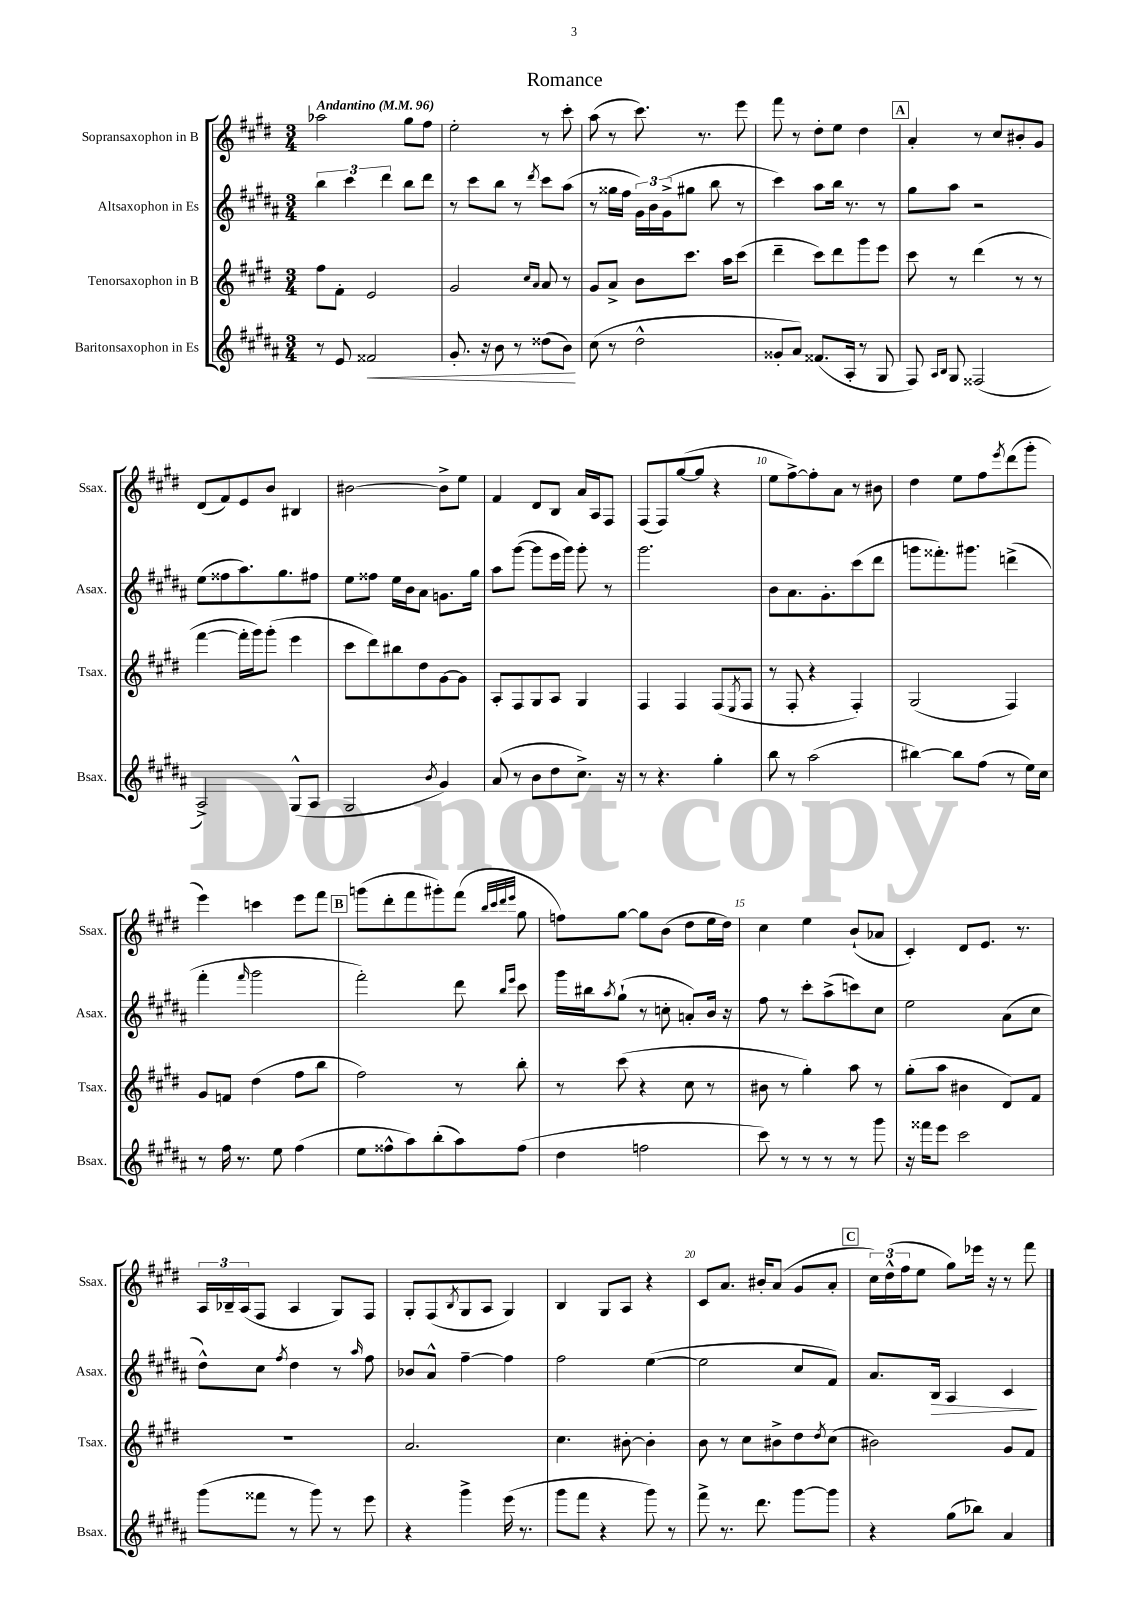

**kern	**kern	**kern	**kern
*staff4	*staff3	*staff2	*staff1
*clefG2	*clefG2	*clefG2	*clefG2
*k[f#c#g#d#a#]	*k[f#c#g#d#]	*k[f#c#g#d#a#]	*k[f#c#g#d#]
*M3/4	*M3/4	*M3/4	*M3/4
*MM96	*MM96	*MM96	*MM96
8r	8ff#	6bb	2aa-
8e	8f#'	.	.
.	.	6ccc#	.
2f##	2e	.	.
.	.	6ddd#	.
.	.	8bb	8gg#
.	.	8ddd#	8ff#
=	=	=	=
8.g#'	2g#	8r	2ee'
.	.	8ccc#	.
16r	.	.	.
8b	.	8bb	.
8r	.	8r	.
.	16qqcc#	.	.
.	16qqa	8qddd#	.
(8dd##	8a	8ccc#	8r
8b)	8r	(8aa#	8ccc#'
=	=	=	=
(8cc#	8g#	8r	(8aa
8r	8a^	16gg##	8r
.	.	16ff#	.
2dd#^^	8b	24g#)	8.ccc#)
.	.	24b	.
.	.	(24g#^	.
.	8.ccc#	8gg#	.
.	.	.	8.r
.	.	8bb	.
.	16aa	.	.
.	(8ccc#	8r	8eee
=	=	=	=
8g##'	4ddd#~	4ccc#)	8fff#
8a#)	.	.	8r
(8.f##	8ccc#)	8aa#	8dd#'
.	8ddd#	16bb	8ee
16A#'	.	8.r	.
8r	8ggg#	.	4dd#
8G#	8eee	8r	.
=	=	=	=
8F#)	8ccc#	8gg#	4a'
16qqA#	.	.	.
16qqB	.	.	.
8G#	8r	8aa#	.
(2F##	(4ddd#	2r	8r
.	.	.	8cc#
.	8r	.	8b#'
.	8r	.	8g#
=	=	=	=
2A#^)	[4fff#	(8ee	(8d#
.	.	8ff##	8f#)
.	16fff#']	8.aa#)	8e
.	16ggg#)	.	.
.	(8ggg#'	.	8b
.	.	8.gg#	.
(8G#^^	4eee	.	4B#
8A#	.	8ff#	.
=	=	=	=
2G#	8ccc#	8ee	[2b#
.	8ddd#)	8ff##	.
.	8bb#	16ee	.
.	.	16b	.
.	8dd#	8a#	.
8qb	.	.	.
4g#)	[8g#	8.g	8b#^]
.	8g#]	.	8ee
.	.	16gg#	.
=	=	=	=
(8a#	8A'	8aa#	4f#
8r	8F#	([8ggg#	.
8b	8G#	8ggg#]	8d#
8dd#	8A	16eee	8B
.	.	16ggg#)	.
8.cc#^)	4G#	8ggg#'	16a
.	.	.	16A
.	.	8r	8F#
16r	.	.	.
=	=	=	=
8r	4F#	2.ggg#	(8F#
4.r	.	.	8F#)
.	4F#	.	([8gg#
.	.	.	8gg#]
4gg#'	(8F#	.	4r
.	8qE	.	.
.	8F#	.	.
=	=	=	=
8bb	8r	8b	8ee
8r	8F#'	8.a#	[8ff#^)
(2aa#	4r	.	8ff#']
.	.	8.g#'	.
.	.	.	8a
.	4F#')	(8ccc#	8r
.	.	8ddd#	8b#
=	=	=	=
[4bb#)	(2G#	8ggg	4dd#
.	.	8.fff##')	.
8bb#]	.	.	8ee
.	.	8.ggg#	.
(8ff#	.	.	8ff#
.	.	.	8qeee
8r	4F#)	(4ddd^	(8ddd#
16ee)	.	.	8ggg#'
16cc#	.	.	.
=	=	=	=
8r	8g#	4fff#'	4eee)
16ff#	8f	.	.
8.r	.	.	.
.	.	16qqfff#	.
.	(4dd#	2ggg#	4ccc
8ee	.	.	.
(4ff#	8ff#	.	8eee
.	8bb	.	8fff#
=	=	=	=
8ee	2ff#)	2fff#')	(8ggg
8ff##^^	.	.	8ddd#'
8aa#)	.	.	8fff#
(8bb'	.	.	8ggg#')
8aa#)	8r	8ddd#	(8fff#
.	.	.	32qqbb
.	.	.	32qqccc#
.	.	16qqbb	32qqddd#
.	.	16qqeee	32qqeee
(8ff##	8bb'	8ccc#	8gg#
=	=	=	=
4dd#	8r	16ggg#	8ff)
.	.	16bb#	.
.	.	8qaa#	.
.	(8ccc#	(8gg#`	[8gg#
2ff	4r	8r	8gg#]
.	.	8cc'	(8b
.	8cc#	8a')	8dd#
.	8r	16b	16ee
.	.	16r	16dd#)
=	=	=	=
8ccc#)	8b#	8ff#	4cc#
8r	8r	8r	.
8r	4gg#')	8ccc#'	4ee
8r	.	(8aa#^	.
8r	8aa	8ccc)	(8b`
8ggg#	8r	8cc#	8a-
=	=	=	=
16r	(8gg#'	2ee	4c#')
16fff##	.	.	.
8eee	8aa	.	.
2ccc#	4b#	.	8d#
.	.	.	8.e
.	8d#)	(8a#	.
.	.	.	8.r
.	8f#	8cc#	.
=	=	=	=
(8ggg#	2.r	8dd#^^)	24A
.	.	.	24B-~
.	.	.	(24A
8fff##	.	8cc#	8F#
.	.	8qff#	.
8r	.	4dd#	4A
8ggg#)	.	.	.
8r	.	8r	8G#)
.	.	16qqaa#	.
8eee	.	8ff#	8F#
=	=	=	=
4r	2.a	8b-	8G#'
.	.	8a#^^	(8F#
.	.	.	8qB
4ggg#^	.	[4ff#~	8G#
.	.	.	8A
(16eee	.	4ff#]	4G#)
8.r	.	.	.
=	=	=	=
8ggg#	4.cc#	2ff#	4B
8fff#	.	.	.
4r	.	.	8G#
.	[8b#'	.	8A
8ggg#)	4b#']	([4ee	4r
8r	.	.	.
=	=	=	=
8fff#^	8b	2ee]	8c#
8.r	8r	.	8.a
.	8cc#	.	.
8.ddd#	.	.	16b#'
.	8b#^	.	(8a
[8ggg#	8dd#	8cc#	8g#
.	8qdd#	.	.
8ggg#]	(8cc#	8f#)	8a'
=	=	=	=
4r	2b#)	8.a#	24cc#)
.	.	.	(24dd#^^
.	.	.	24ff#
.	.	.	8ee
.	.	16B	.
(8gg#	.	4A#	8gg#)
8bb-)	.	.	16eee-
.	.	.	16r
4a#	8g#	4c#	8r
.	8f#	.	8fff#
==	==	==	==
*-	*-	*-	*-
